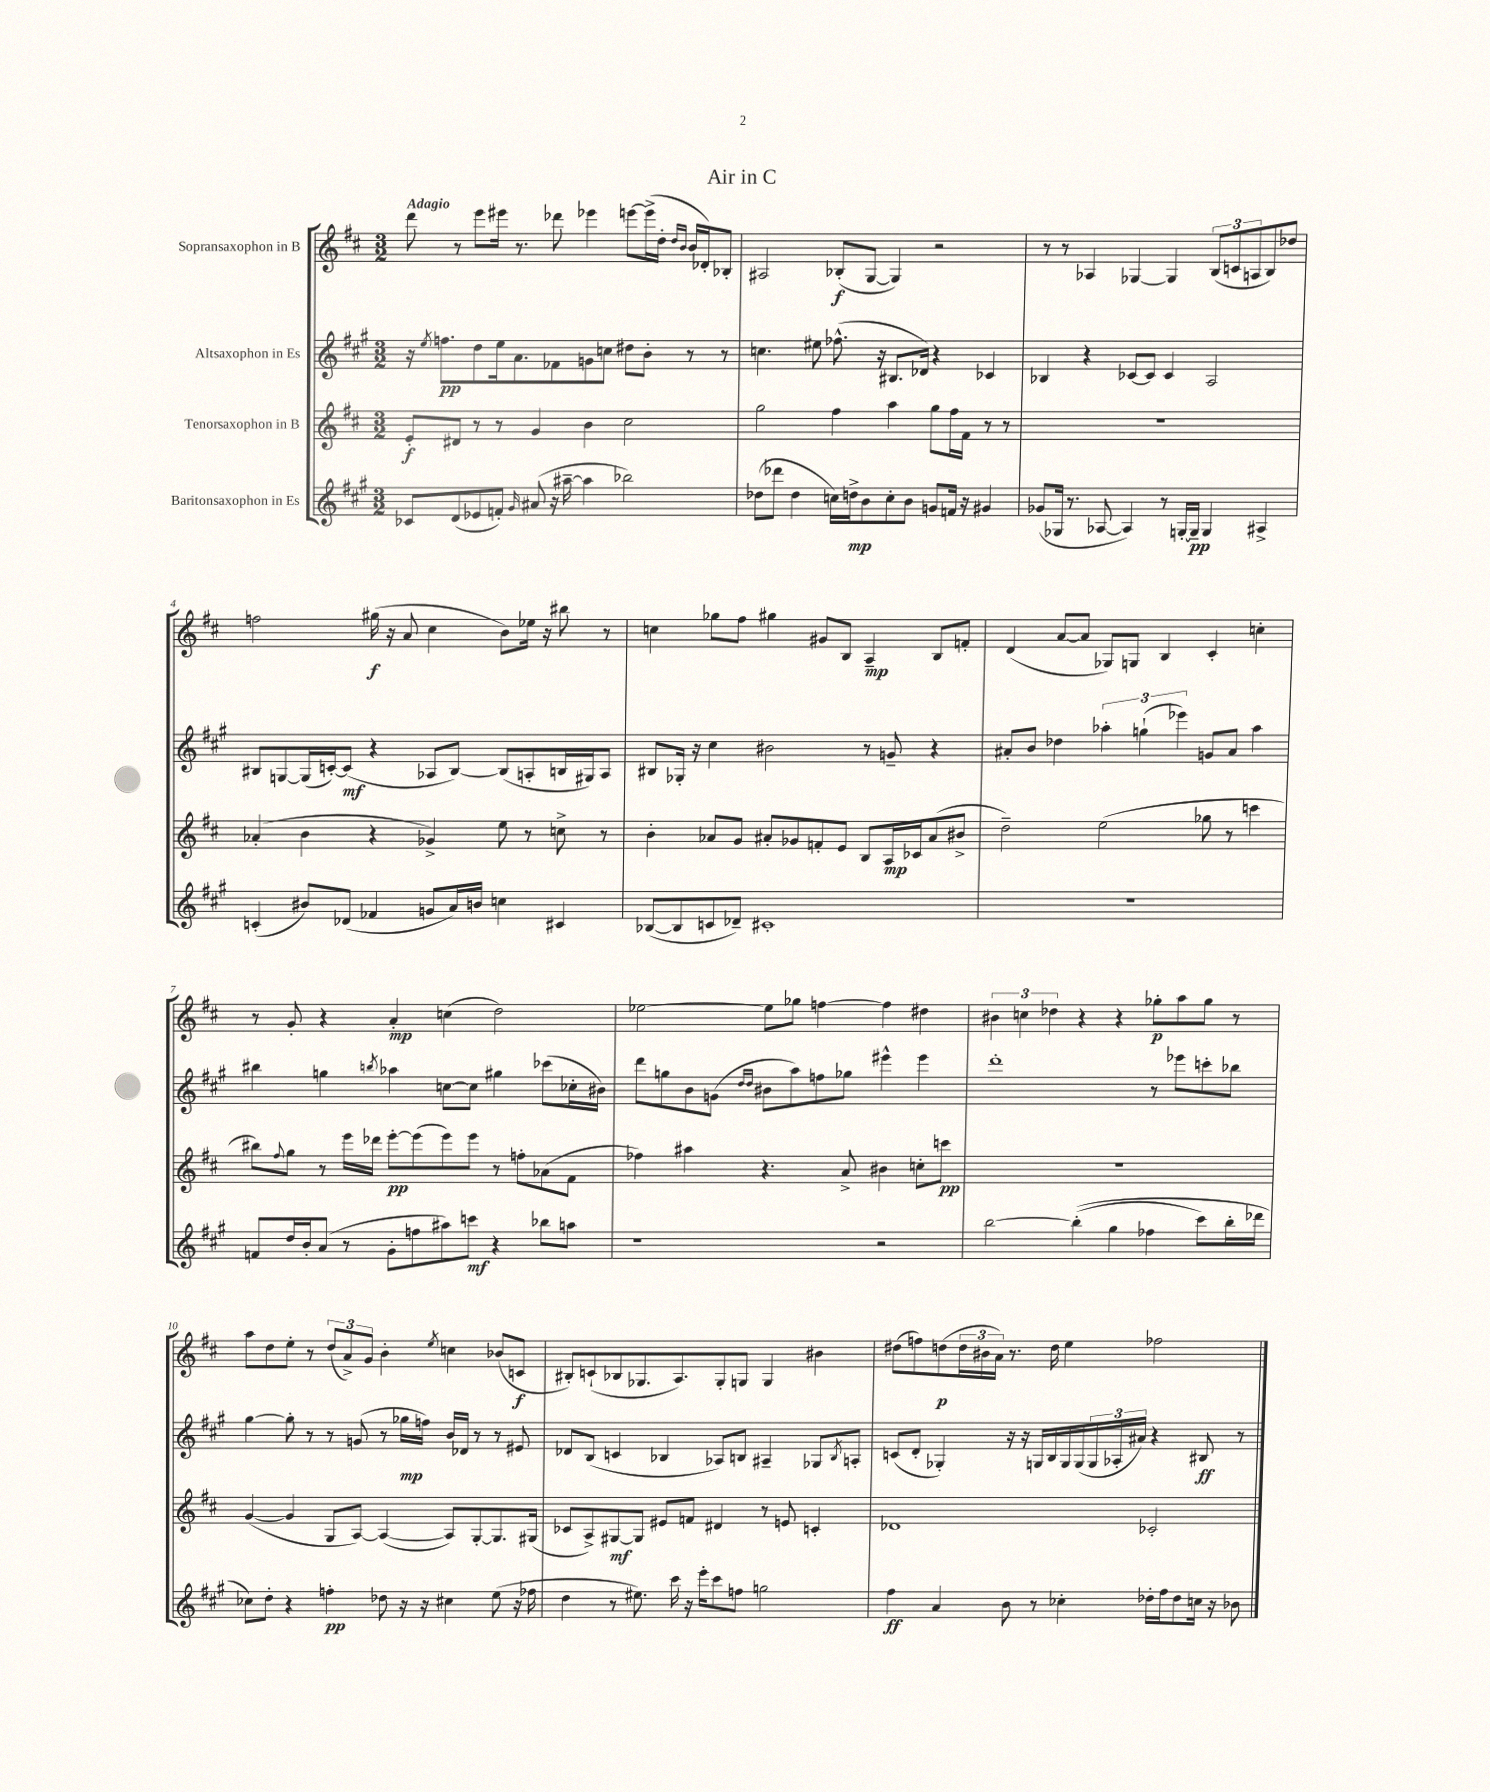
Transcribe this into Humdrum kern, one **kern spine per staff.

**kern	**kern	**kern	**kern
*staff4	*staff3	*staff2	*staff1
*clefG2	*clefG2	*clefG2	*clefG2
*k[f#c#g#]	*k[f#c#]	*k[f#c#g#]	*k[f#c#]
*M3/2	*M3/2	*M3/2	*M3/2
8c-/L	8e'/L	16r	8ddd\
.	.	8qee/	.
.	.	8.ff\L	.
(8d/	8d#/J	.	8r
8e-/	8r	8dd\	8eee\L
8f'/J)	8r	16ee\k	16eee#\Jk
.	.	8.a\	8.r
16qqg#/	.	.	.
(8a#/	4g/	.	.
16r	.	8f-\	8ddd-\
[16aa#~\	.	.	.
4aa#\]	4b\	8g\	4eee-\
.	.	8cc\J	.
2bb-\)	2cc#\	8dd#\L	[8eee\L
.	.	8b'\J	(16eee^\]L
.	.	.	16dd'\JJ
.	.	.	16qqdd/LL
.	.	.	16qqb/JJ
.	.	8r	16b/LL
.	.	.	16d-'/J)
.	.	8r	8B-'/J
=	=	=	=
(8dd-\L	2gg\	4.cc\	2A#/
8ddd-\J	.	.	.
4dd-\	.	.	.
.	.	8ee#\	.
16cc\LL)	4ff#\	(8.ff-^^\	(8B-'/L
16dd^\J	.	.	.
8b\	.	.	[8G/J
.	.	16r	.
8cc'\	4aa\	8.B#/L	4G/])
8b\J	.	.	.
.	.	16d-/Jk)	.
8g/L	8gg\L	4r	2r
16f/Jk	16ff#\L	.	.
16r	16f#\JJ	.	.
4g#/	8r	4c-/	.
.	8r	.	.
=	=	=	=
(8g-/L	1.r	4B-/	8r
16G-/Jk	.	.	8r
8.r	.	.	.
.	.	4r	4A-/
[8A-/	.	.	.
4A-/])	.	[8c-/L	[4G-/
.	.	8c-/]J	.
8r	.	4c-/	4G-/]
[16G'/LL	.	.	.
16G~/]JJ	.	.	.
4G/	.	2A/	(12B/L
.	.	.	12c/
.	.	.	12A/
4A#^/	.	.	8B/)
.	.	.	8dd-/J
=	=	=	=
(4c'/	(4a-'/	8B#/L	2ff\
.	.	[8G/	.
8b#/L)	4b\	(16G/]L	.
.	.	[16c'/J)	.
(8d-/J	.	(8c/]J	.
4f-/	4r	4r	(16gg#\
.	.	.	16r
.	.	.	8a/
8g/L	4g-^/)	8A-/L	4cc#\
16a/L)	.	[8B#/J)	.
16b/JJ	.	.	.
4cc\	8ee\	(8B#/]L	8b\L)
.	8r	8A'/	16ee-\Jk
.	.	.	16r
4c#/	8cc^\	16B/L	8bb#\
.	.	16G#/J)	.
.	8r	8A/J	8r
=	=	=	=
([8B-/L	4b'\	8B#/L	4cc\
8B-/]	.	16G-'/Jk	.
.	.	16r	.
8c/	8a-/L	4cc#\	8gg-\L
8d-~/J)	8g/J	.	8ff#\J
1c#'	8a#'/L	2b#\	4gg#\
.	8g-/	.	.
.	8f'/	.	8g#/L
.	8e/J	.	8B/J
.	8B/L	8r	4A~/
.	16A/L	8g~/	.
.	16c-/J	.	.
.	(8a#/	4r	8B/L
.	8b#^/J	.	8f'/J
=	=	=	=
1.r	2dd~\)	8a#'/L	(4d/
.	.	8b/J	.
.	.	4dd-\	[8a/L
.	.	.	8a/]J
.	(2ee\	6aa-'\	8G-/L)
.	.	.	8G/J
.	.	(6gg`\	.
.	.	.	4B/
.	.	6eee-\)	.
.	8gg-\	8g/L	4c#'/
.	8r	8a#/J	.
.	4ccc\	4aa-\	4cc'\
=	=	=	=
8f/L	8bb#\L)	4bb#\	8r
.	8qqff#/	.	.
16dd/L	8gg\J	.	8g'/
16b'/J	.	.	.
(8a/J	8r	4gg\	4r
8r	16eee\LL	.	.
.	16ddd-\JJ	.	.
.	.	8qbb/	.
8g#'\L	[8eee'\L	4aa-\	4a'/
8ff\	(8eee\]	.	.
8aa#\)	8eee\)	[8cc\L	(4cc\
8ccc\J	8eee\J	8cc\]J	.
4r	8r	4gg#\	2dd\)
.	8ff'\L	.	.
8bb-\L	(8a-\	(8ccc-\L	.
8aa\J	8f#\J	16cc-'\L	.
.	.	16b#\JJ)	.
=	=	=	=
1r	4ff-\)	8ddd\L	[2ee-\
.	.	8gg\	.
.	4aa#\	8b\	.
.	.	(8g\J	.
.	.	16qqdd/LL	.
.	.	16qqdd/JJ	.
.	4.r	8b#\L	8ee-\]L
.	.	8aa\)	8gg-\J
.	.	8ff\	[4ff\
.	8a^/	8gg-\J	.
2r	4b#\	4eee#^^\	4ff\]
.	8cc'\L	4eee#\	4dd#\
.	8ccc\J	.	.
=	=	=	=
[2bb\	1.r	1ddd'	6b#\
.	.	.	6cc\
.	.	.	6dd-\
&((4bb'\]	.	.	4r
4gg#\	.	.	4r
4ff-\	.	8r	8gg-'\L
.	.	8eee-\L	8aa\
8ccc#\L)	.	8ccc'\	8gg-\J
16bb'\L	.	8bb-\J	8r
16ddd-\JJ	.	.	.
=	=	=	=
8cc-\L&)	([4g/	[4gg#\	8aa\L
8dd'\J	.	.	8dd\
4r	4g/]	8gg#'\]	8ee'\J
.	.	8r	8r
4ff'\	8G/L	8r	(12dd/L
.	.	.	12a^/)
.	[8A/J)	(8g/	.
.	.	.	12g/J
8dd-\	(4A/_	8r	4b'\
16r	.	16gg-\LL	.
16r	.	16ff\JJ)	.
.	.	.	8qee/
4cc#\	8A/]L)	16b/LL	4cc\
.	.	16d-/JJ	.
.	[8G'/	8r	.
(8ee\	8.G/]	8r	(8b-/L
16r	.	8e#/	8c/J
16ff-\	(16G#/Jk	.	.
=	=	=	=
4dd\	8c-/L	8d-/L	8B#'/L)
.	8A^/)	(8B/J	(8c`/
8r	[8G#/	4c/	8B-/
8.ee#\)	8G#/]J	.	8.G-/
.	8e#/L	4B-/	.
16ccc#\	.	.	8.A/)
16r	8f/J	.	.
16eee'\LK	.	.	.
8ccc#\	4d#/	8A-/L)	8G-'/
8ff\J	.	8B/J	8G/J
2gg\	8r	4A#~/	4G/
.	8e/	.	.
.	4c'/	8G-/L	4b#\
.	.	8qB/	.
.	.	8A'/J	.
=	=	=	=
4ff#\	1d-	(8c/L	(8dd#\L
.	.	8d'/J	8ff\)
4a/	.	4G-'/)	(8dd\
.	.	.	24dd\L
.	.	.	24b#\
.	.	.	24a\JJ)
8b\	.	16r	8.r
.	.	16r	.
8r	.	16G/LL	.
.	.	16B/	16dd\
4cc-'\	.	16G/	4ee\
.	.	(16G/	.
.	.	24G/	.
.	.	24A-'/	.
.	.	24a#/JJ)	.
16dd-'\LL	2c-'/	4r	2ff-\
16ff#\J	.	.	.
8dd-\	.	.	.
16cc\Jk	.	8B#/	.
16r	.	.	.
8b-\	.	8r	.
==	==	==	==
*-	*-	*-	*-
